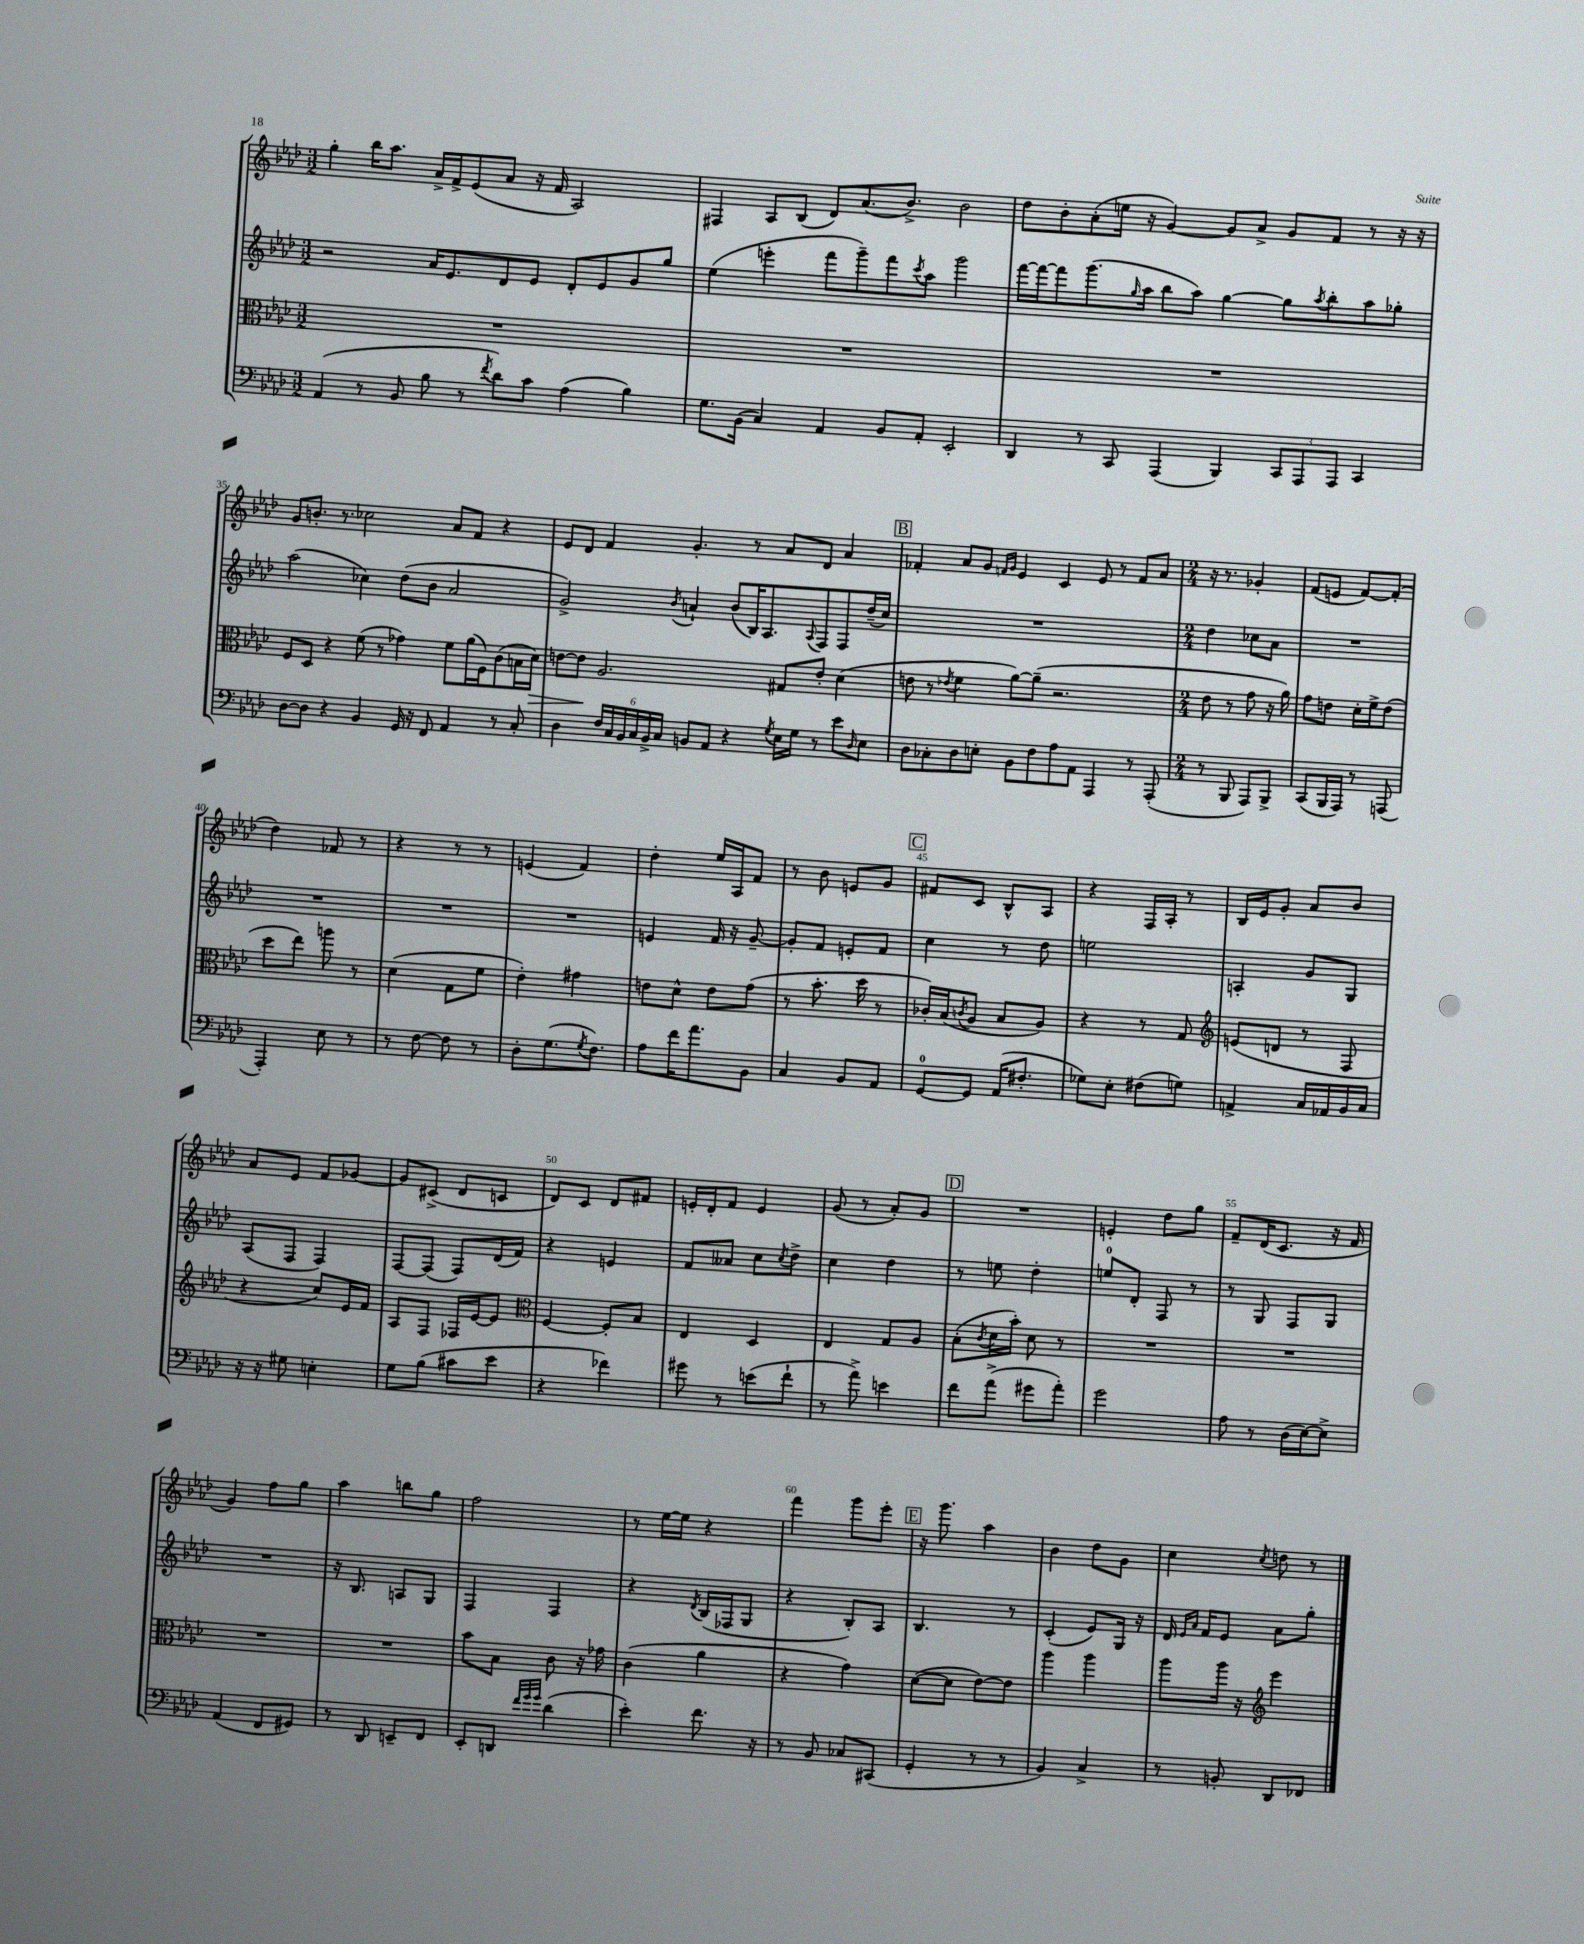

**kern	**kern	**kern	**kern
*staff4	*staff3	*staff2	*staff1
*clefF4	*clefC3	*clefG2	*clefG2
*k[b-e-a-d-]	*k[b-e-a-d-]	*k[b-e-a-d-]	*k[b-e-a-d-]
*M3/2	*M3/2	*M3/2	*M3/2
(4AA-	1.r	2r	4gg'
8r	.	.	16bb-
.	.	.	8.aa-
8BB-	.	.	.
8B-	.	16a-	16a-^
.	.	8.e-	16f^
8r	.	.	(8e-
8qf	.	.	.
8d-)	.	8d-	8a-
8c	.	8e-	16r
.	.	.	16f
(4A-	.	8d-'	2A-)
.	.	8e-	.
4B-)	.	8g	.
.	.	8gg	.
=	=	=	=
8.G	1.r	(4ee-	4F#
(16BB-	.	.	.
4C)	.	4eee'	8A-
.	.	.	(8B-
4AA-	.	8fff	8d-)
.	.	8ggg~)	(8.a-
8BB-	.	8fff	.
.	.	.	8.b-^)
.	.	8qccc	.
8AA-'	.	8aa-	.
2EE-'	.	2ggg	2b-
=	=	=	=
4DD-	1.r	[16fff	8dd-
.	.	16fff_	.
.	.	8fff]	8b-'
8r	.	(8.ggg	(8a-'
8CC	.	.	16ee
.	.	16qqgg	.
.	.	16aa-	16r
(4AAA-	.	8bb-	[4g)
.	.	8aa-)	.
4BBB-)	.	[4gg	8g]
.	.	.	8a-^
12CC	.	8gg]	8g
12AAA-	.	.	.
.	.	8qaa-	.
.	.	8bb-'	8f
12AAA-	.	.	.
4CC	.	8aa-	8r
.	.	8gg-'	16r
.	.	.	16r
=	=	=	=
[8D-	8F	(2aa-	8g
8D-]	8D-	.	8.b'
4r	4r	.	.
.	.	.	8.r
4BB-	(8f	4cc-)	2cc-
.	8r	.	.
16GG	4g-)	(8dd-	.
16r	.	.	.
8FF	.	8b-	.
4AA-	8f	2a-	8a-
.	(16a-	.	8f
.	16F)	.	.
8r	(8c	.	4r
8C'	16B	.	.
.	16d-)	.	.
=	=	=	=
4D-	[8e	2g^)	8e-
.	8e]	.	8d-
24F	2.A-	.	4f
24C	.	.	.
24BB-	.	.	.
24C	.	.	.
24BB-^	.	.	.
24C	.	.	.
.	.	8qb-	.
8BB	.	4a`	4.g'
8AA-	.	.	.
4r	.	(8b-	.
.	.	16B-)	8r
.	.	8.A-	.
8qG	.	.	.
16E-	8G#	.	8a-
16G	.	.	.
.	.	8qqA-	.
8r	8e'	8F	8d-
8e-	(4d-	8F	4a-
16qqD-	.	.	.
8E-	.	(16dd-~	.
.	.	16cc)	.
=	=	=	=
8D-	8e	1.r	4f-'
8C-'	8r	.	.
.	8qe-	.	.
8D-	4f	.	8a-
8E'	.	.	8g
.	.	.	16qqf
.	.	.	16qqg
8BB-	[8a-)	.	4e-
8F	(8a-~]	.	.
8A-	2.r	.	4c
8AA-	.	.	.
4AAA-	.	.	8e-
.	.	.	8r
8r	.	.	8f
(8AAA-'	.	.	8a-
=	=	=	=
*M2/4	*M2/4	*M2/4	*M2/4
8r	8e-	4dd-	16r
.	.	.	8.r
8BBB-	8r	.	.
8AAA-)	8g	8cc-	4g-'
8BBB-^	16r	8a-	.
.	16a-)	.	.
=	=	=	=
(8CC	8g	2r	(8f
16BBB-	8e	.	8e
16AAA-)	.	.	.
8r	16d-'	.	[8f)
.	16f^	.	.
(8AAA	(8e	.	(8f']
=	=	=	=
4AAA-')	8dd-	2r	4dd-)
.	8ee-)	.	.
8E-	8aa	.	8f-
8r	8r	.	8r
=	=	=	=
8r	(4d-	2r	4r
[8F	.	.	.
8F]	8G	.	8r
8r	8f	.	8r
=	=	=	=
8D-'	4e-')	2r	(4e
(8.G	.	.	.
.	4g#	.	4f)
8qG	.	.	.
8.F)	.	.	.
=	=	=	=
8A-	8e	4e	4dd-'
16f	8d-^^	.	.
8.a-	.	.	.
.	8e	16f	16ee-
.	.	16r	16A-
8BB-	(8g	[8g~	8f
=	=	=	=
4C	8r	8g']	8r
.	8.b-'	8f	8b-
8BB-	.	8e'	8e
.	16dd-	.	.
8AA-	8r	8f	8g
=	=	=	=
[8GG	16c-')	4cc	8f#
.	(16B-	.	.
.	8qc	.	.
8GG]	8A-	.	8c
(16AA-	8B-	8r	8B-^^
8.F#'	.	.	.
.	8A-)	8dd-	8A-
=	=	=	=
8G-)	4r	2ee	4r
8E-'	.	.	.
(8F#	8r	.	16F
.	.	.	16A-'
8G)	8G	.	8r
=	=	=	=
*	*clefG2	*	*
4AA^	(8e	4A'	16B-
.	.	.	16e-
.	8d	.	8g'
16C	8r	8g	8a-
16AA-	.	.	.
16BB-	8F	8G	8b-
16C	.	.	.
=	=	=	=
16r	4r	(8A-	8a-
16r	.	.	.
8G#	.	8F	8e-
4E'	8cc)	4F)	8f
.	16e-	.	[8g-
.	16f	.	.
=	=	=	=
8G	8A-	[8F	8g-]
(8B-	8F	(8F]	(8c#^
8c#	16F-	8F)	8d-
.	[16e-	.	.
8e-	8e-]	(16d-	8c
.	.	16f)	.
=	=	=	=
*	*clefC3	*	*
4r	[4F	4r	8d-)
.	.	.	8c
4f-)	8F']	4e	8d-
.	8B-	.	8f#
=	=	=	=
8g#	4E-	8f	16e'
.	.	.	16d-'
8r	.	8a--	8f
(8e	4D-	8cc	4e
.	.	8qcc	.
8f`	.	8dd-^	.
=	=	=	=
8r	4E-	4cc	(8g
8a-^)	.	.	8r
4e	8G	4dd-	8a-')
.	8A-	.	8g
=	=	=	=
8f	(8B-'	8r	2r
.	8qc	.	.
(8a-^	16d-	8ee	.
.	16b-')	.	.
8g#	8d-	4dd-'	.
8a-')	8r	.	.
=	=	=	=
2g	2r	8ee	4e'
.	.	8d-'	.
.	.	8F	8dd-
.	.	8r	8gg
=	=	=	=
8A-	2r	8r	8f~
8r	.	8G	(16d-
.	.	.	8.c
(16D-	.	8F	.
[16E-)	.	.	.
8E-^]	.	8G	16r
.	.	.	16f
=	=	=	=
(4AA-	2r	2r	4g)
8FF	.	.	8ff
8GG#)	.	.	8gg
=	=	=	=
8r	2r	16r	4aa-
.	.	8.B-	.
8DD-	.	.	.
8EE~	.	8A	8bb
8FF	.	8G	8gg
=	=	=	=
8EE-'	8b-	4F	2ff
8DD	8B-	.	.
32qqf	.	.	.
32qqg	.	.	.
32qqg	.	.	.
(4d-	8c	4F	.
.	16r	.	.
.	16g-	.	.
=	=	=	=
4e-')	(4c	4r	8r
.	.	.	[16ee-
.	.	.	16ee-]
.	.	8qd-	.
8.f	4a-	(16B-	4r
.	.	16F-	.
.	.	8G	.
16r	.	.	.
=	=	=	=
8r	4r	4r	4fff
8BB-	.	.	.
8C-	4g)	8B-')	8ggg
(8CC#	.	8A-	8eee-'
=	=	=	=
4GG'	([8d-	4.B-	16r
.	.	.	8.ggg
.	8d-]	.	.
8r	[8e-)	.	4aa-
8r	8e-]	8r	.
=	=	=	=
4BB-)	4aa-	(4c'	4b-
4C^	4aa-	8e-)	8dd-
.	.	16G	8g
.	.	16r	.
=	=	=	=
8r	8aa-	16d-	4cc
.	.	16qqe-	.
.	.	16qqa-	.
.	.	16f	.
8BB'	16aa-	8e-	.
.	16r	.	.
*	*clefG2	*	*
.	.	.	8qcc
8DD-	4eee-	8a-	8dd
8FF-	.	8gg'	8r
==	==	==	==
*-	*-	*-	*-
